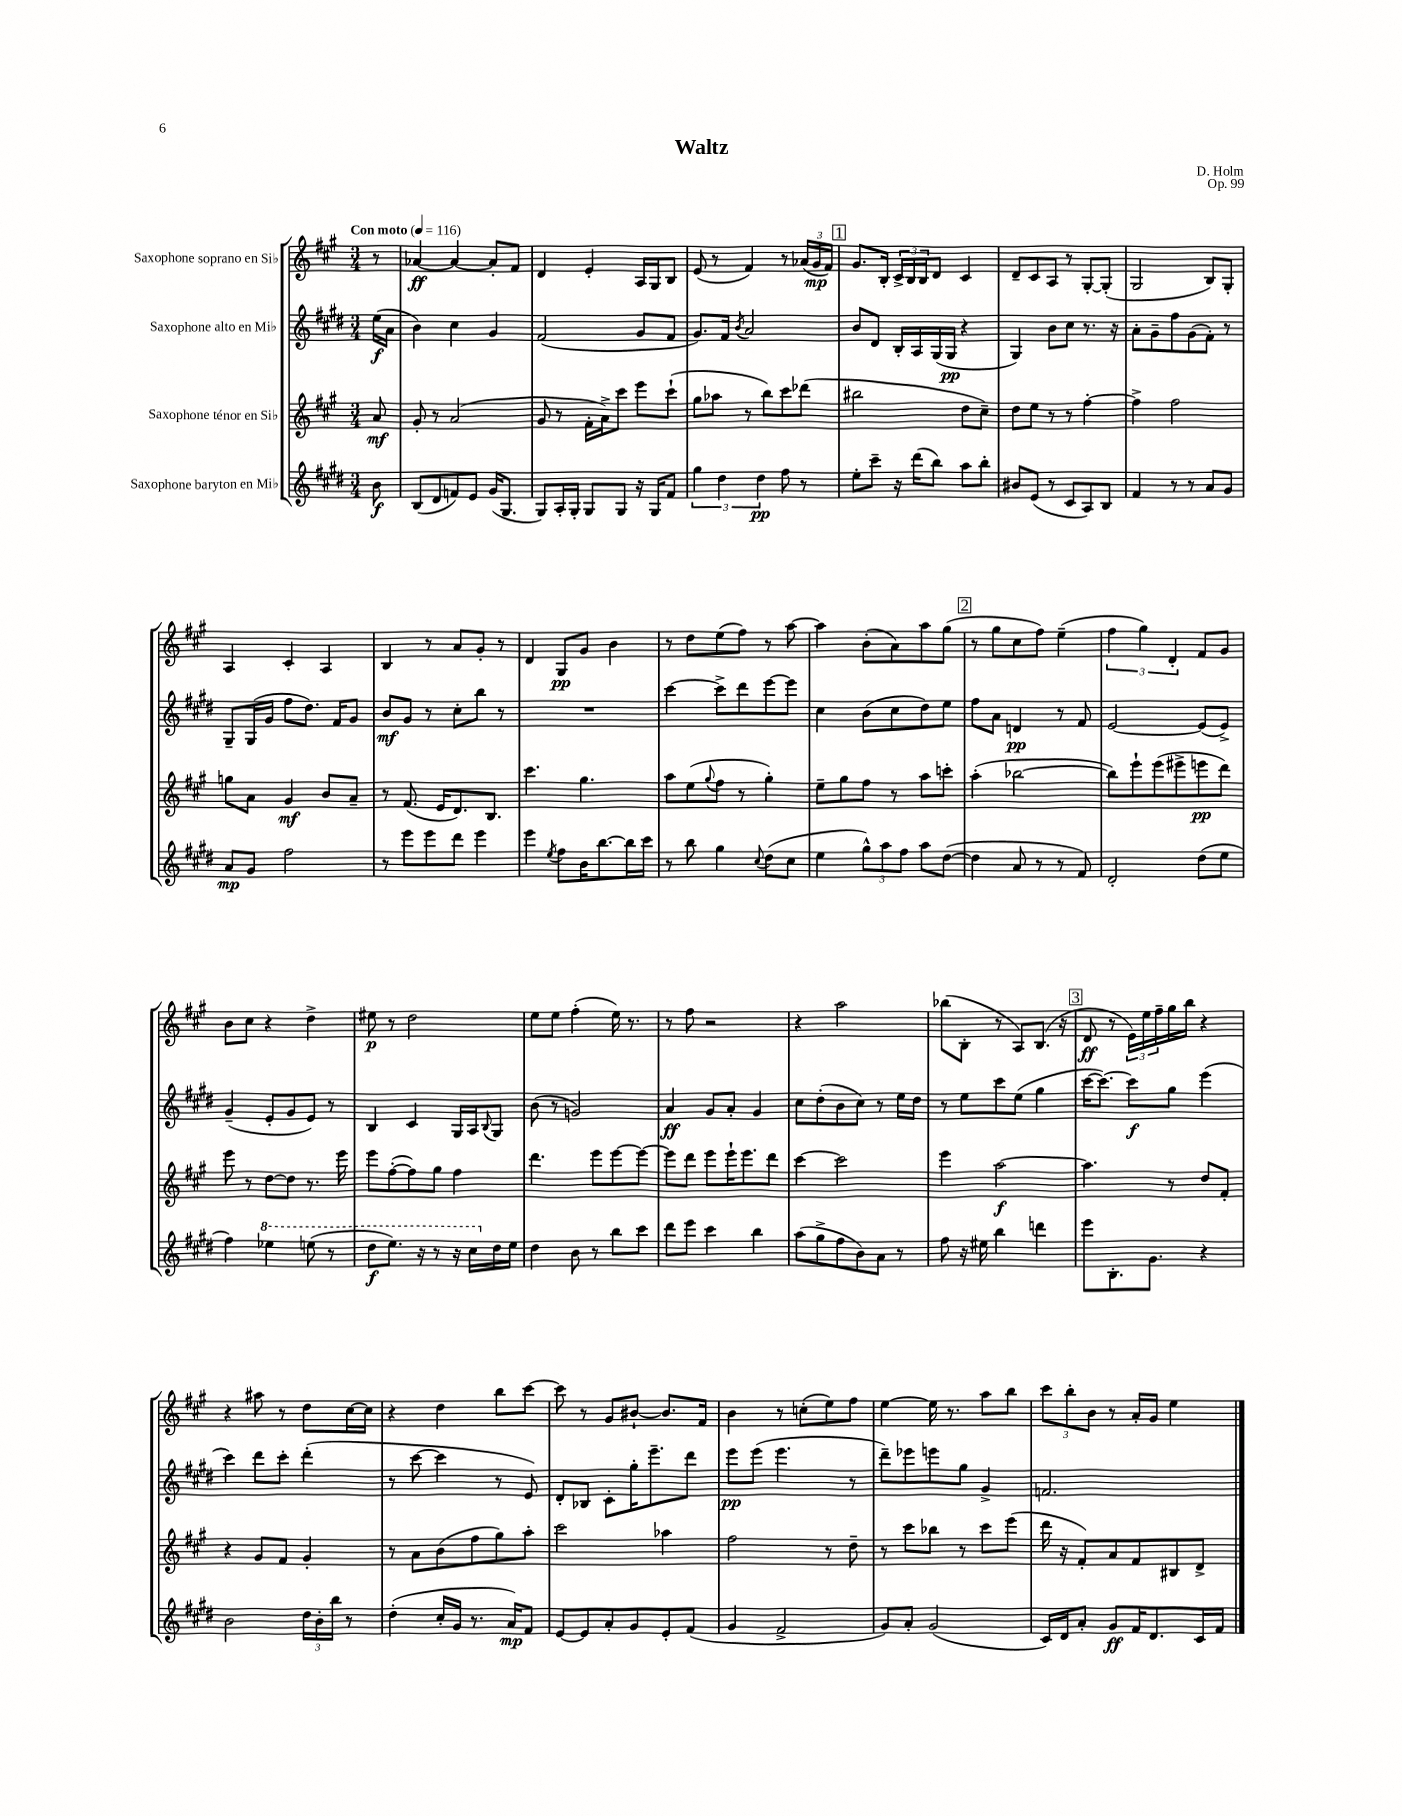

**kern	**dynam	**kern	**dynam	**kern	**dynam	**kern	**dynam
*part4	*part4	*part3	*part3	*part2	*part2	*part1	*part1
*staff4	*staff4	*staff3	*staff3	*staff2	*staff2	*staff1	*staff1
*I"Saxophone baryton en Mi♭	*	*I"Saxophone ténor en Si♭	*	*I"Saxophone alto en Mi♭	*	*I"Saxophone soprano en Si♭	*
*clefG2	*	*clefG2	*	*clefG2	*	*clefG2	*
*k[f#c#g#d#]	*	*k[f#c#g#]	*	*k[f#c#g#d#]	*	*k[f#c#g#]	*
*M3/4	*	*M3/4	*	*M3/4	*	*M3/4	*
*MM116	*	*MM116	*	*MM116	*	*MM116	*
=	=	=	=	=	=	=	=
!	!	!	!	!	!	!LO:TX:a:B:t=Con moto	!
8b\	f	8a/	mf	(16ee\LL	f	8r	.
.	.	.	.	16a\JJ	.	.	.
=1	=1	=1	=1	=1	=1	=1	=1
(8B/L	.	8g#'/	.	4b\)	.	[4a-X/	ff
8d#/	.	8r	.	.	.	.	.
8fn/)	.	(2a/	.	4cc#\	.	4a-/_	.
8e/J	.	.	.	.	.	.	.
(16g#/KL	.	.	.	4g#/	.	8a-'/L]	.
8.G#/J	.	.	.	.	.	.	.
.	.	.	.	.	.	8f#/J	.
=2	=2	=2	=2	=2	=2	=2	=2
8G#/L)	.	8g#/	.	(2f#/	.	4d/	.
16A'/L	.	8r	.	.	.	.	.
16G#'/JJ	.	.	.	.	.	.	.
8G#/L	.	16f#'\LL	.	.	.	4e'/	.
.	.	16a^\J)	.	.	.	.	.
8G#/J	.	8ccc#\J	.	.	.	.	.
16r	.	8eee\L	.	8g#/L	.	16A/LL	.
16G#/KL	.	.	.	.	.	16G#/J	.
8f#/J	.	(8ccc#`\J	.	8f#/J	.	8B/J	.
=3	=3	=3	=3	=3	=3	=3	=3
6gg#\	.	8gg#\L	.	8.g#/L)	.	(8e/	.
.	.	8aa-X\J	.	.	.	8r	.
6dd#\	.	.	.	.	.	.	.
.	.	.	.	16f#/Jk	.	.	.
.	.	.	.	8qb/	.	.	.
.	.	8r	.	2a/	.	4f#/)	.
6dd#\	pp	.	.	.	.	.	.
.	.	8bb\L)	.	.	.	.	.
8ff#\	.	8ccc#\	.	.	.	8r	.
8r	.	(8ddd-X\J	.	.	.	(24a-X/LL	.
.	.	.	.	.	.	24g#/	mp
.	.	.	.	.	.	24f#/JJ)	.
!!LO:REH:place=s1:t=1
=4	=4	=4	=4	=4	=4	=4	=4
8ee'\L	.	2bb#X\	.	8b/L	.	8.g#/L	.
8ccc#~\J	.	.	.	8d#/J	.	.	.
.	.	.	.	.	.	16B'/Jk	.
16r	.	.	.	16B'/LL	.	24c#^/LL	.
.	.	.	.	.	.	24B/	.
(16ddd#\KL	.	.	.	16A/	.	.	.
.	.	.	.	.	.	24B/J	.
8bb\J)	.	.	.	(16G#/	.	8d/J	.
.	.	.	.	16G#/JJ	pp	.	.
8aa\L	.	8dd\L	.	4r	.	4c#/	.
8bb'\J	.	8cc#~\J)	.	.	.	.	.
=5	=5	=5	=5	=5	=5	=5	=5
8b#X/L	.	8dd\L	.	4G#/)	.	8d~/L	.
(8e/J	.	8ee\J	.	.	.	8c#/	.
8r	.	8r	.	8b\L	.	8A/J	.
8c#/L	.	8r	.	8cc#\J	.	8r	.
8A/)	.	[4ff#'\	.	8.r	.	[8G#'/L	.
8B/J	.	.	.	.	.	(8G#'/J]	.
.	.	.	.	16r	.	.	.
=6	=6	=6	=6	=6	=6	=6	=6
4f#/	.	4ff#^\]	.	8a'\L	.	2G#/	.
.	.	.	.	8g#~\	.	.	.
8r	.	2ff#\	.	8ff#\	.	.	.
8r	.	.	.	(8g#\	.	.	.
8a/L	.	.	.	8f#'\J)	.	8B/L)	.
8g#/J	.	.	.	8r	.	8G#'/J	.
!!LO:LB:g=z
=7	=7	=7	=7	=7	=7	=7	=7
8a/L	mp	8ggn\L	.	8G#~/L	.	4A/	.
8g#/J	.	8a\J	.	(16G#/L	.	.	.
.	.	.	.	16g#/JJ	.	.	.
2ff#\	.	4g#/	mf	8ff#\L	.	4c#'/	.
.	.	.	.	8.dd#\J)	.	.	.
.	.	8b/L	.	.	.	4A/	.
.	.	.	.	16f#/KL	.	.	.
.	.	8a~/J	.	8g#/J	.	.	.
=8	=8	=8	=8	=8	=8	=8	=8
8r	.	8r	.	8b/L	mf	4B/	.
8eee\L	.	(8.f#/	.	8g#/J	.	.	.
8eee\	.	.	.	8r	.	8r	.
.	.	16e/KL	.	.	.	.	.
8ddd#\J	.	8.d/)	.	8cc#'\L	.	8a/L	.
4eee\	.	.	.	8bb\J	.	8g#'/J	.
.	.	8.B/J	.	.	.	.	.
.	.	.	.	8r	.	8r	.
=9	=9	=9	=9	=9	=9	=9	=9
4eee\	.	4.ccc#\	.	2.r	.	4d/	.
8qee/	.	.	.	.	.	.	.
8ff#\L	.	.	.	.	.	8G#/L	pp
16b\K	.	4.gg#\	.	.	.	8g#/J	.
[8.bb\	.	.	.	.	.	.	.
.	.	.	.	.	.	4b\	.
16bb\L]	.	.	.	.	.	.	.
16ccc#\JJ	.	.	.	.	.	.	.
=10	=10	=10	=10	=10	=10	=10	=10
8r	.	8aa\L	.	[4ccc#\	.	8r	.
8bb\	.	(8ee\	.	.	.	8dd\L	.
.	.	8qqgg#/	.	.	.	.	.
4gg#\	.	8ff#\J	.	8ccc#^\L]	.	(8ee\	.
.	.	8r	.	8ddd#\	.	8ff#\J)	.
8qqcc#/	.	.	.	.	.	.	.
(8dd#\L	.	4gg#'\)	.	[8eee\	.	8r	.
8cc#\J	.	.	.	8eee\J]	.	[8aa\	.
=11	=11	=11	=11	=11	=11	=11	=11
4ee\	.	8ee~\L	.	4cc#\	.	4aa\]	.
.	.	8gg#\	.	.	.	.	.
12gg#^^\L)	.	8ff#\J	.	(8b\L	.	(8b'\L	.
12aa\	.	.	.	.	.	.	.
.	.	8r	.	8cc#\	.	8a\)	.
12ff#\J	.	.	.	.	.	.	.
8aa\L	.	8aa\L	.	8dd#\)	.	8aa\	.
([8dd#\J	.	8cccn'\J	.	8ee\J	.	(8gg#\J	.
!!LO:REH:place=s1:t=2
=12	=12	=12	=12	=12	=12	=12	=12
4dd#\]	.	(4aa'\	.	8ff#\L	.	8r	.
.	.	.	.	8a\J	.	8gg#\L	.
8a/	.	[2bb-X\	.	4dn/	pp	8cc#\	.
8r	.	.	.	.	.	8ff#\J)	.
8r	.	.	.	8r	.	(4ee~\	.
8f#/)	.	.	.	8f#/	.	.	.
=13	=13	=13	=13	=13	=13	=13	=13
2d#'/	.	8bb-\L])	.	[2e/	.	6ff#\	.
.	.	8eee`\	.	.	.	.	.
.	.	.	.	.	.	6gg#\)	.
.	.	(8eee\	.	.	.	.	.
.	.	.	.	.	.	6d'/	.
.	.	8eee#X^\	.	.	.	.	.
(8dd#\L	.	8eeen\	pp	(8e/L]	.	8f#/L	.
8ee\J	.	8ddd\J)	.	8e^/J)	.	8g#/J	.
!!LO:LB:g=z
=14	=14	=14	=14	=14	=14	=14	=14
4ff#\)	.	8eee\	.	(4g#~/	.	8b\L	.
.	.	8r	.	.	.	8cc#\J	.
*8va	*	*	*	*	*	*	*
4eee-X\	.	[8dd\L	.	8e'/L	.	4r	.
.	.	8dd\J]	.	8g#/	.	.	.
(8eeen\	.	8.r	.	8e/J)	.	4dd^\	.
8r	.	.	.	8r	.	.	.
.	.	16eee\	.	.	.	.	.
=15	=15	=15	=15	=15	=15	=15	=15
8ddd#\L	f	8eee\L	.	4B/	.	8ee#X\	p
8.eee\J)	.	([8ff#'\	.	.	.	8r	.
.	.	8ff#\])	.	4c#/	.	2dd\	.
16r	.	.	.	.	.	.	.
8r	.	8gg#\J	.	.	.	.	.
16r	.	4ff#\	.	16G#/LL	.	.	.
16ccc#\LL	.	.	.	16A/J	.	.	.
.	.	.	.	8qqB/	.	.	.
*X8va	*	*	*	*	*	*	*
16dd#\	.	.	.	8G#/J	.	.	.
16ee\JJ	.	.	.	.	.	.	.
=16	=16	=16	=16	=16	=16	=16	=16
4dd#\	.	4.ddd\	.	(8b\	.	8ee\L	.
.	.	.	.	8r	.	8ee\J	.
8b\	.	.	.	2gn/)	.	(4ff#'\	.
8r	.	8eee\L	.	.	.	.	.
8bb\L	.	[8eee\	.	.	.	16ee\)	.
.	.	.	.	.	.	8.r	.
8ccc#\J	.	8eee\J_	.	.	.	.	.
=17	=17	=17	=17	=17	=17	=17	=17
8ddd#\L	.	8eee\L]	.	4a/	ff	8r	.
8eee\J	.	8ddd\J	.	.	.	8ff#\	.
4ccc#\	.	8eee\L	.	8g#/L	.	2r	.
.	.	16eee`\K	.	8a'/J	.	.	.
.	.	8.eee\	.	.	.	.	.
4bb\	.	.	.	4g#/	.	.	.
.	.	8ddd\J	.	.	.	.	.
=18	=18	=18	=18	=18	=18	=18	=18
(8aa\L	.	[4ccc#\	.	8cc#\L	.	4r	.
8gg#^\	.	.	.	(8dd#'\	.	.	.
8ff#\	.	2ccc#\]	.	8b\	.	2aa\	.
8b\)	.	.	.	8cc#\J)	.	.	.
8a\J	.	.	.	8r	.	.	.
8r	.	.	.	16ee\LL	.	.	.
.	.	.	.	16dd#\JJ	.	.	.
=19	=19	=19	=19	=19	=19	=19	=19
8ff#\	.	4eee\	.	8r	.	(8bb-X\L	.
16r	.	.	.	8ee\L	.	8B'\J	.
16ee#X\	.	.	.	.	.	.	.
4bb\	.	[2aa\	f	8ccc#\	.	8r	.
.	.	.	.	(8ee\J	.	8A/L)	.
4dddn\	.	.	.	4gg#\	.	(8.B/J	.
.	.	.	.	.	.	16r	.
!!LO:REH:place=s1:t=3
=20	=20	=20	=20	=20	=20	=20	=20
8eee\L	.	4.aa\]	.	[16ccc#\KL	.	8d/	ff
.	.	.	.	8.ccc#\J_)	.	.	.
8.B'\	.	.	.	.	.	8r	.
.	.	.	.	8ccc#\L]	f	24e\LL)	.
.	.	.	.	.	.	24ee\	.
8.g#\J	.	.	.	.	.	.	.
.	.	.	.	.	.	24ff#~\	.
.	.	8r	.	8gg#\J	.	16gg#\	.
.	.	.	.	.	.	16bb\JJ	.
4r	.	8dd/L	.	(4eee\	.	4r	.
.	.	8f#'/J	.	.	.	.	.
!!LO:LB:g=z
=21	=21	=21	=21	=21	=21	=21	=21
2b\	.	4r	.	4ccc#\)	.	4r	.
.	.	8g#/L	.	8ddd#\L	.	8aa#X\	.
.	.	8f#/J	.	8ccc#'\J	.	8r	.
24dd#\LL	.	4g#'/	.	(4ddd#'\	.	8dd\L	.
24b'\	.	.	.	.	.	.	.
24bb\JJ	.	.	.	.	.	.	.
8r	.	.	.	.	.	[16cc#\L	.
.	.	.	.	.	.	16cc#\JJ]	.
=22	=22	=22	=22	=22	=22	=22	=22
(4dd#'\	.	8r	.	8r	.	4r	.
.	.	8a\L	.	[8ccc#\	.	.	.
16cc#'/LL	.	(8b\	.	4ccc#\]	.	4dd\	.
16g#/JJ	.	.	.	.	.	.	.
8.r	.	8ff#\	.	.	.	.	.
.	.	8gg#\)	.	8r	.	8bb\L	.
16a/KL)	mp	.	.	.	.	.	.
8f#/J	.	8aa'\J	.	8e/)	.	[8ccc#\J	.
=23	=23	=23	=23	=23	=23	=23	=23
[8e/L	.	2ccc#\	.	8d#'/L	.	8ccc#\]	.
8e/]	.	.	.	8B-X/J	.	8r	.
8a'/	.	.	.	8c#'\L	.	8g#/L	.
8g#/	.	.	.	16gg#'\K	.	[8b#X`/J	.
.	.	.	.	8.eee~\	.	.	.
8e'/	.	4aa-X\	.	.	.	8.b#/L]	.
(8f#/J	.	.	.	8ddd#\J	.	.	.
.	.	.	.	.	.	16f#/Jk	.
=24	=24	=24	=24	=24	=24	=24	=24
4g#/	.	2ff#\	.	8eee\L	pp	4b\	.
.	.	.	.	(8eee\J	.	.	.
2f#^/	.	.	.	4.eee\	.	8r	.
.	.	.	.	.	.	(8ccn'\L	.
.	.	8r	.	.	.	8ee\)	.
.	.	8dd~\	.	8r	.	8ff#\J	.
=25	=25	=25	=25	=25	=25	=25	=25
8g#/L)	.	8r	.	8ddd#~\L)	.	[4ee\	.
8a'/J	.	8ccc#\L	.	8eee-X\	.	.	.
(2g#/	.	8bb-X\J	.	8eeen\	.	16ee\]	.
.	.	.	.	.	.	8.r	.
.	.	8r	.	8gg#\J	.	.	.
.	.	8ccc#\L	.	4g#^/	.	8aa\L	.
.	.	(8eee\J	.	.	.	8bb\J	.
=26	=26	=26	=26	=26	=26	=26	=26
16c#/LL)	.	16ddd\	.	2.fn/	.	12ccc#\L	.
16d#/J	.	16r	.	.	.	.	.
.	.	.	.	.	.	12bb'\	.
8a'/J	.	8f#'/L)	.	.	.	.	.
.	.	.	.	.	.	12b\J	.
8g#/L	ff	8a/	.	.	.	8r	.
16f#/K	.	8f#/	.	.	.	16a'/LL	.
8.d#/	.	.	.	.	.	16g#/JJ	.
.	.	8B#X/	.	.	.	4ee\	.
16c#/L	.	8d^/J	.	.	.	.	.
16f#/JJ	.	.	.	.	.	.	.
==	==	==	==	==	==	==	==
*-	*-	*-	*-	*-	*-	*-	*-
